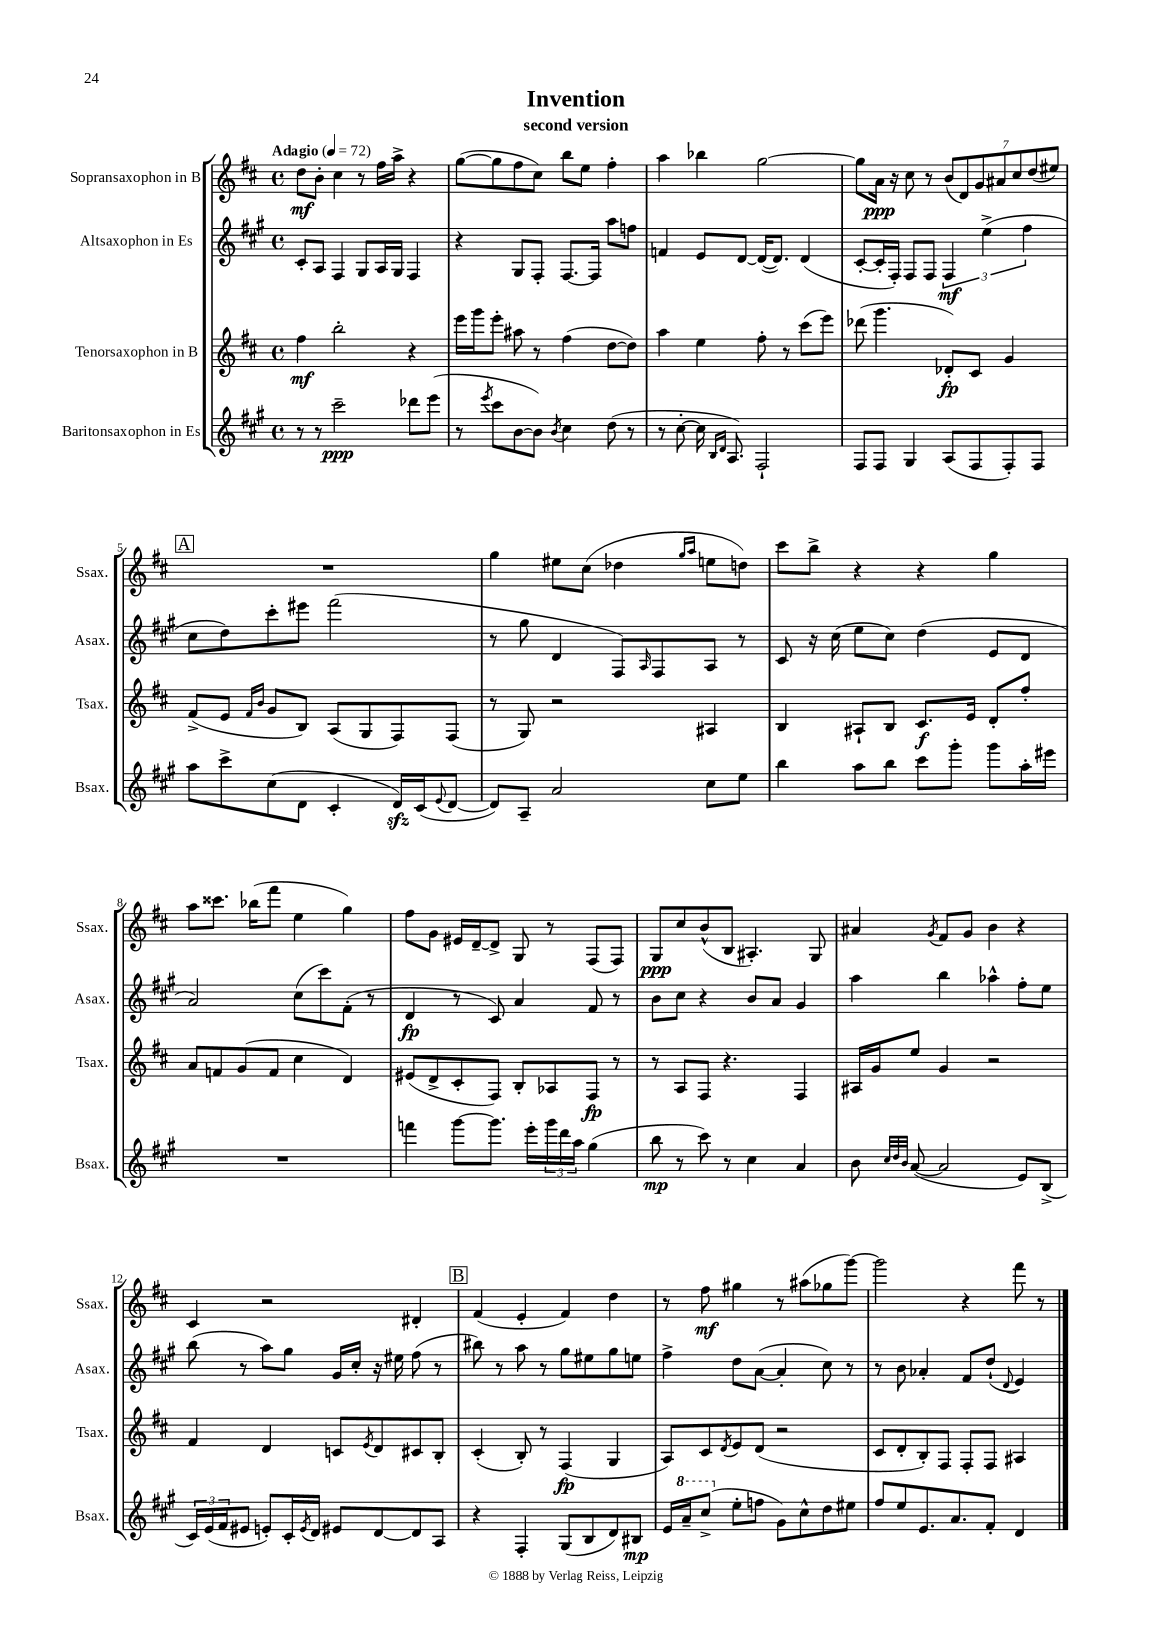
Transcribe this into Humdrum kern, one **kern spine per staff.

**kern	**dynam	**kern	**dynam	**kern	**dynam	**kern	**dynam
*part4	*part4	*part3	*part3	*part2	*part2	*part1	*part1
*staff4	*staff4	*staff3	*staff3	*staff2	*staff2	*staff1	*staff1
*I"Baritonsaxophon in Es	*	*I"Tenorsaxophon in B	*	*I"Altsaxophon in Es	*	*I"Sopransaxophon in B	*
*I'Bsax.	*	*I'Tsax.	*	*I'Asax.	*	*I'Ssax.	*
*clefG2	*	*clefG2	*	*clefG2	*	*clefG2	*
*k[f#c#g#]	*	*k[f#c#]	*	*k[f#c#g#]	*	*k[f#c#]	*
*M4/4	*	*M4/4	*	*M4/4	*	*M4/4	*
*met(c)	*	*met(c)	*	*met(c)	*	*met(c)	*
*MM72	*	*MM72	*	*MM72	*	*MM72	*
=1	=1	=1	=1	=1	=1	=1	=1
!	!	!	!	!	!	!LO:TX:a:B:t=Adagio	!
8r	.	4ff#\	mf	8c#'/L	.	8dd\L	mf
8r	.	.	.	8A/J	.	8b'\J	.
2ccc#~\	ppp	2bb'\	.	4F#/	.	4cc#\	.
.	.	.	.	8G#/L	.	8r	.
.	.	.	.	16A/L	.	16ff#\LL	.
.	.	.	.	16G#/JJ	.	16aa^\JJ	.
8ddd-X\L	.	4r	.	4F#/	.	4r	.
(8eee\J	.	.	.	.	.	.	.
=2	=2	=2	=2	=2	=2	=2	=2
8r	.	16eee\LL	.	4r	.	([8gg\L	.
.	.	16ggg\J	.	.	.	.	.
8qeee/	.	.	.	.	.	.	.
8ccc#\L	.	8eee'\J	.	.	.	8gg\]	.
[8b\	.	8aa#X\	.	8G#/L	.	8ff#\	.
8b\J])	.	8r	.	8F#'/J	.	8cc#\J)	.
8qb/	.	.	.	.	.	.	.
4cc#\	.	(4ff#\	.	[8.F#/L	.	8bb\L	.
.	.	.	.	.	.	8ee\J	.
.	.	.	.	16F#/Jk]	.	.	.
(8dd\	.	[8dd\L	.	8aa\L	.	4ff#'\	.
8r	.	8dd\J])	.	8ffn\J	.	.	.
=3	=3	=3	=3	=3	=3	=3	=3
8r	.	4aa\	.	4fn/	.	4aa\	.
[8cc#'\	.	.	.	.	.	.	.
16cc#\]	.	4ee\	.	8e/L	.	4bb-X\	.
16qqB/LL	.	.	.	.	.	.	.
16qqd/JJ	.	.	.	.	.	.	.
8.A/)	.	.	.	.	.	.	.
.	.	.	.	[8d/J	.	.	.
2F#`/	.	8ff#'\	.	(16d/KL_	.	[2gg\	.
.	.	.	.	8.d/J])	.	.	.
.	.	8r	.	.	.	.	.
.	.	(8ccc#\L	.	(4d/	.	.	.
.	.	8eee\J)	.	.	.	.	.
=4	=4	=4	=4	=4	=4	=4	=4
8F#/L	.	(8ddd-X\	.	[8c#'/L	.	8gg\L]	.
8F#/J	.	4.ggg\	.	16c#'/L]	.	16a\Jk	ppp
.	.	.	.	16F#'/JJ)	.	16r	.
4G#/	.	.	.	8F#/L	.	8cc#\	.
.	.	.	.	8F#/J	.	8r	.
(8A/L	.	8d-X'/L)	fp	6F#/	mf	(14b/L	.
.	.	.	.	.	.	14d/)	.
8F#/	.	8c#/J	.	.	.	.	.
.	.	.	.	.	.	14g/	.
.	.	.	.	(6ee^\	.	.	.
.	.	.	.	.	.	14a#X/	.
8F#'/)	.	4g/	.	.	.	.	.
.	.	.	.	.	.	14cc#/	.
.	.	.	.	6ff#\	.	.	.
.	.	.	.	.	.	(14dd/	.
8F#/J	.	.	.	.	.	.	.
.	.	.	.	.	.	14ee#X/J)	.
!!LO:LB:g=z
!!LO:REH:place=s1:t=A
=5	=5	=5	=5	=5	=5	=5	=5
8aa\L	.	(8f#^/L	.	8cc#\L	.	1r	.
8ccc#^\	.	8e/J	.	8dd\)	.	.	.
.	.	16qqf#/LL	.	.	.	.	.
.	.	16qqb/JJ	.	.	.	.	.
(8cc#\	.	8g/L	.	8ccc#'\	.	.	.
8d\J	.	8B/J)	.	8eee#X\J	.	.	.
4c#'/	.	(8A/L	.	(2fff#\	.	.	.
.	.	8G/	.	.	.	.	.
16dzz/LL)	.	8F#/)	.	.	.	.	.
(16c#/J	.	.	.	.	.	.	.
8qqe/	.	.	.	.	.	.	.
[8d/J	.	(8F#/J	.	.	.	.	.
=6	=6	=6	=6	=6	=6	=6	=6
8d/L])	.	8r	.	8r	.	4gg\	.
8A~/J	.	8G/)	.	8gg#\	.	.	.
2a/	.	2r	.	4d/	.	8ee#X\L	.
.	.	.	.	.	.	(8cc#\J	.
.	.	.	.	8F#/L)	.	4dd-X\	.
.	.	.	.	16qqA/	.	.	.
.	.	.	.	8F#/	.	.	.
.	.	.	.	.	.	16qqgg/LL	.
.	.	.	.	.	.	16qqaa/JJ	.
8cc#\L	.	4A#X/	.	8A/J	.	8een\L	.
8ee\J	.	.	.	8r	.	8ddn\J)	.
=7	=7	=7	=7	=7	=7	=7	=7
4bb\	.	4B/	.	8c#/	.	8ccc#\L	.
.	.	.	.	16r	.	8bb^\J	.
.	.	.	.	(16cc#\	.	.	.
8aa\L	.	8A#X`/L	.	8ee\L	.	4r	.
8bb\J	.	8B/J	.	8cc#\J)	.	.	.
8ccc#\L	.	8.c#/L	f	(4dd\	.	4r	.
8ggg#'\J	.	.	.	.	.	.	.
.	.	16e/Jk	.	.	.	.	.
8ggg#\L	.	8d'/L	.	8e/L	.	4gg\	.
16aa'\L	.	8ff#'/J	.	8d/J	.	.	.
16eee#X\JJ	.	.	.	.	.	.	.
!!LO:LB:g=z
=8	=8	=8	=8	=8	=8	=8	=8
1r	.	8a/L	.	2a/)	.	8aa\L	.
.	.	8fn/	.	.	.	8.ccc##X\J	.
.	.	(8g/	.	.	.	.	.
.	.	.	.	.	.	(16bb-X\KL	.
.	.	8f/J	.	.	.	8fff#\J	.
.	.	4cc#\	.	(8cc#\L	.	4ee\	.
.	.	.	.	8ccc#\)	.	.	.
.	.	4d/)	.	(8f#'\J	.	4gg\)	.
.	.	.	.	8r	.	.	.
=9	=9	=9	=9	=9	=9	=9	=9
4fffn\	.	(8e#X/L	.	4d/	fp	8ff#\L	.
.	.	8d^/	.	.	.	8g\J	.
[8ggg#\L	.	8c#'/	.	8r	.	16e#X/LL	.
.	.	.	.	.	.	[16d~/J	.
8.ggg#\J]	.	8F#/J)	.	8c#/)	.	8d^/J]	.
.	.	8B'/L	.	4a/	.	8G/	.
16eee'\LL	.	.	.	.	.	.	.
24ggg#\	.	8A-X/	.	.	.	8r	.
24ddd\	.	.	.	.	.	.	.
24aa\JJ	.	.	.	.	.	.	.
(4gg#\	.	8F#/J	fp	8f#/	.	(8F#/L	.
.	.	8r	.	8r	.	8F#/J)	.
=10	=10	=10	=10	=10	=10	=10	=10
8bb\	mp	8r	.	8b\L	.	8G/L	ppp
8r	.	8A/L	.	8cc#\J	.	8cc#/	.
8ccc#\)	.	8F#/J	.	4r	.	(8b^^/	.
8r	.	4.r	.	.	.	8B/J	.
4cc#\	.	.	.	8b/L	.	4.A#X'/)	.
.	.	.	.	8a/J	.	.	.
4a/	.	4F#/	.	4g#/	.	.	.
.	.	.	.	.	.	8G/	.
=11	=11	=11	=11	=11	=11	=11	=11
8b\	.	16A#X/LL	.	4aa\	.	4a#X/	.
.	.	16g/J	.	.	.	.	.
32qqcc#/LLL	.	.	.	.	.	.	.
32qqdd/	.	.	.	.	.	.	.
32qqb/JJJ	.	.	.	.	.	.	.
([8a/	.	8ee/J	.	.	.	.	.
.	.	.	.	.	.	8qg/	.
2a/]	.	4g/	.	4bb\	.	8f#/L	.
.	.	.	.	.	.	8g/J	.
.	.	2r	.	4aa-X^^\	.	4b\	.
8e/L)	.	.	.	8ff#'\L	.	4r	.
(8B^/J	.	.	.	8ee\J	.	.	.
!!LO:LB:g=z
=12	=12	=12	=12	=12	=12	=12	=12
24c#/LL)	.	4f#/	.	(8bb\	.	4c#/	.
(24e/	.	.	.	.	.	.	.
24f#/J	.	.	.	.	.	.	.
8e#X/J	.	.	.	8r	.	.	.
8en'/L)	.	4d/	.	8aa\L)	.	2r	.
16c#'/L	.	.	.	8gg#\J	.	.	.
8qe/	.	.	.	.	.	.	.
16d/JJ	.	.	.	.	.	.	.
8e#X/L	.	8cn/L	.	16g#/LL	.	.	.
.	.	.	.	16cc#'/JJ	.	.	.
.	.	8qe/	.	.	.	.	.
[8d/	.	8d/	.	16r	.	.	.
.	.	.	.	16ee#X\	.	.	.
8d/]	.	8c#X/	.	(8ff#\	.	4d#X'/	.
8A/J	.	8B'/J	.	8r	.	.	.
!!LO:REH:place=s1:t=B
=13	=13	=13	=13	=13	=13	=13	=13
4r	.	(4c#'/	.	8bb#X\)	.	(4f#/	.
.	.	.	.	8r	.	.	.
4F#'/	.	8B'/)	.	8aa\	.	4e'/	.
.	.	8r	.	8r	.	.	.
(8G#/L	.	(4F#/	fp	8gg#\L	.	4f#/)	.
8B/	.	.	.	8ee#X\	.	.	.
8d/)	.	4G/	.	8gg#\	.	4dd\	.
8B#X/J	mp	.	.	8een\J	.	.	.
=14	=14	=14	=14	=14	=14	=14	=14
16e/LL	.	8A/L)	.	4ff#^\	.	8r	.
*8va	*	*	*	*	*	*	*
16aa~/J	.	.	.	.	.	.	.
(8ccc#^/J	.	8c#/	.	.	.	8ff#\	mf
.	.	8qd/	.	.	.	.	.
*X8va	*	*	*	*	*	*	*
8ee'\L	.	8e/	.	8dd\L	.	4gg#X\	.
8ffn\J	.	(8d/J	.	([8a\J	.	.	.
8g#\L)	.	2r	.	4a'/]	.	8r	.
8cc#^^\	.	.	.	.	.	(8aa#X\L	.
8dd\	.	.	.	8cc#\)	.	8gg-X\	.
8ee#X\J	.	.	.	8r	.	[8ggg\J)	.
=15	=15	=15	=15	=15	=15	=15	=15
8ff#/L	.	8c#/L	.	8r	.	2ggg\]	.
8ee/	.	8d'/	.	8b\	.	.	.
8.e/	.	8B'/)	.	4a-X'/	.	.	.
.	.	8F#/J	.	.	.	.	.
8.a/	.	.	.	.	.	.	.
.	.	8F#'/L	.	8f#/L	.	4r	.
8f#'/J	.	8F#/J	.	(8dd`/J	.	.	.
.	.	.	.	8qqd/	.	.	.
4d/	.	4A#X/	.	4e/)	.	8fff#\	.
.	.	.	.	.	.	8r	.
==	==	==	==	==	==	==	==
*-	*-	*-	*-	*-	*-	*-	*-
